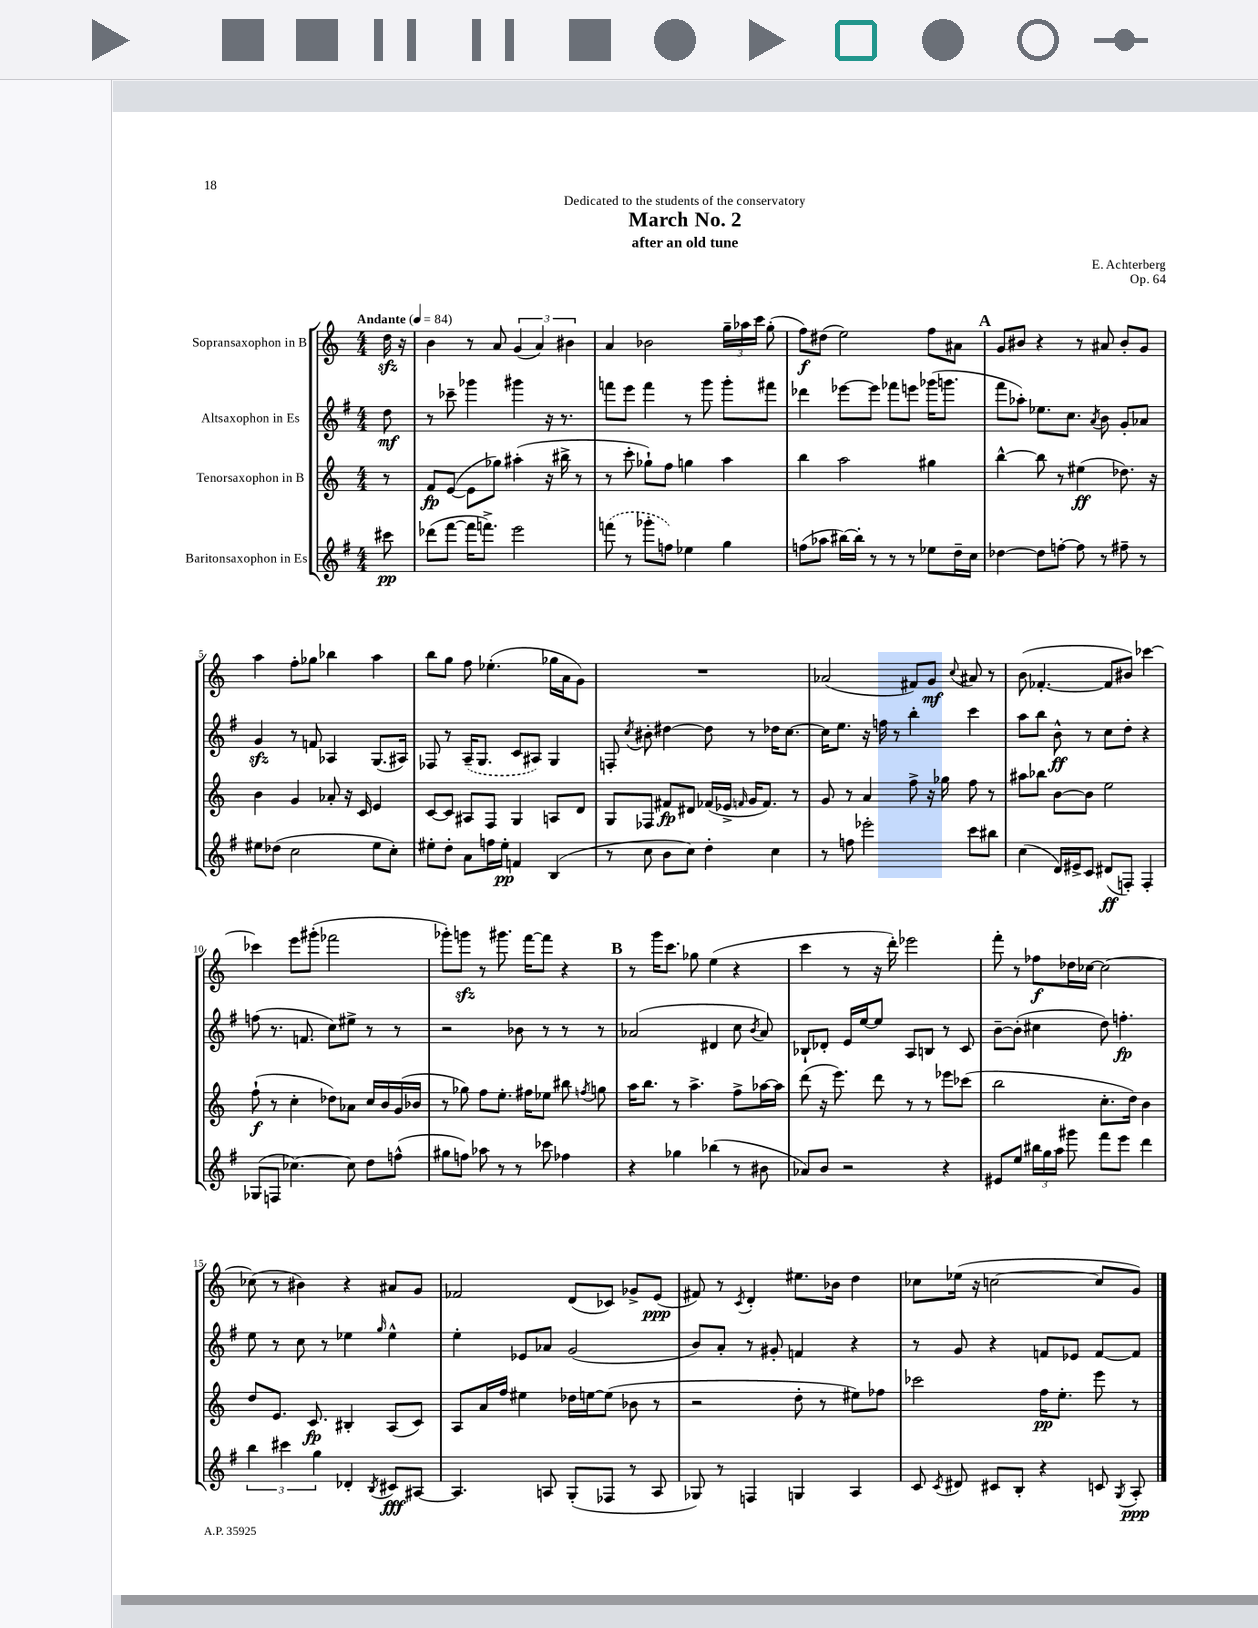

**kern	**dynam	**kern	**dynam	**kern	**dynam	**kern	**dynam
*part4	*part4	*part3	*part3	*part2	*part2	*part1	*part1
*staff4	*staff4	*staff3	*staff3	*staff2	*staff2	*staff1	*staff1
*I"Baritonsaxophon in Es	*	*I"Tenorsaxophon in B	*	*I"Altsaxophon in Es	*	*I"Sopransaxophon in B	*
*clefG2	*	*clefG2	*	*clefG2	*	*clefG2	*
*k[f#]	*	*k[]	*	*k[f#]	*	*k[]	*
*M4/4	*	*M4/4	*	*M4/4	*	*M4/4	*
*MM84	*	*MM84	*	*MM84	*	*MM84	*
=	=	=	=	=	=	=	=
!	!	!	!	!	!	!LO:TX:a:B:t=Andante	!
8ccc#X\	pp	8r	.	8dd\	mf	16ddzz\	.
.	.	.	.	.	.	16r	.
=1	=1	=1	=1	=1	=1	=1	=1
(8ddd-X\L	.	8f/L	fp	8r	.	4b\	.
[8fff#\J	.	([8e/J	.	8ccc-X~\	.	.	.
16fff#\KL]	.	8e\L]	.	4ggg-X\	.	8r	.
8.fffn^\J)	.	.	.	.	.	.	.
.	.	8gg-X\J)	.	.	.	8a/	.
2eee\	.	(4aa#X'\	.	4ggg#X\	.	(6g/	.
.	.	.	.	.	.	6a/)	.
.	.	16r	.	16r	.	.	.
.	.	16bb#X^\	.	8.r	.	.	.
.	.	.	.	.	.	6b#X\	.
.	.	8r	.	.	.	.	.
=2	=2	=2	=2	=2	=2	=2	=2
(8fffn\	.	8r	.	8fffn\L	.	4a/	.
8r	.	8ccc'\	.	8eee\J	.	.	.
8ggg-X'\L	.	8gg-X`\L)	.	4fff\	.	2b-X\	.
8ffn\J)	.	8ff\J	.	.	.	.	.
4ee-X\	.	4ggn\	.	8r	.	.	.
.	.	.	.	8ggg\	.	.	.
4gg\	.	4aa\	.	8ggg'\L	.	24gg~\LL	.
.	.	.	.	.	.	24aa-X\	.
.	.	.	.	.	.	24ccc\JJ	.
.	.	.	.	8fff#X\J	.	(8gg'\	.
=3	=3	=3	=3	=3	=3	=3	=3
(8ffn\L	.	4bb\	.	4ddd-X\	.	8ff\L)	f
8aa-X\J	.	.	.	.	.	(8dd#X\J	.
[16bb#X\LL)	.	2aa\	.	[8eee-X\L	.	2ee\)	.
16bb#'\JJ]	.	.	.	.	.	.	.
8r	.	.	.	8eee-\J]	.	.	.
8r	.	.	.	8fff-X\L	.	.	.
8r	.	.	.	8eeen\J	.	.	.
8ee-X\L	.	4gg#X\	.	(16ggg-X\KL	.	8ff\L	.
.	.	.	.	8.gggn\J	.	.	.
16dd~\L	.	.	.	.	.	8a#X\J	.
16cc\JJ	.	.	.	.	.	.	.
!!LO:REH:place=s1:t=A
=4	=4	=4	=4	=4	=4	=4	=4
[4dd-X\	.	[4bb^^\	.	8fff#\L	.	8g/L	.
.	.	.	.	8aa-X'\J)	.	8b#X/J	.
8dd-\L]	.	8bb\]	.	8.ee-X\L	.	4r	.
[8ffn'\J	.	8r	.	.	.	.	.
.	.	.	.	8.cc\J	.	.	.
8ff\]	.	(4ee#X\	ff	.	.	8r	.
.	.	.	.	8qa/	.	.	.
8r	.	.	.	8b\	.	8a#X/	.
8ff#X~\	.	8.dd-X\)	.	8g'/L	.	8b#'/L	.
8r	.	.	.	8a-X/J	.	8g/J	.
.	.	16r	.	.	.	.	.
!!LO:LB:g=z
=5	=5	=5	=5	=5	=5	=5	=5
8ee#X\L	.	4b\	.	4gzz/	.	4aa\	.
(8dd-X\J	.	.	.	.	.	.	.
2cc\	.	4g/	.	8r	.	8ff'\L	.
.	.	.	.	8fn/	.	8gg-X\J	.
.	.	8a-X'/	.	4A-X/	.	4bb-X\	.
.	.	16r	.	.	.	.	.
.	.	16c/	.	.	.	.	.
8ee#\L	.	4e/	.	(8.G/L	.	4aa\	.
8cc'\J)	.	.	.	.	.	.	.
.	.	.	.	16A#X/Jk)	.	.	.
=6	=6	=6	=6	=6	=6	=6	=6
8ee#X'\L	.	[8c/L	.	8F-X/	.	8bb\L	.
8dd'\J	.	8c/J]	.	8r	.	8gg\J	.
8a\L	.	8A#X/L	.	(16A~/KL	.	8ff\	.
.	.	.	.	8.G/J	.	.	.
16ffn\L	.	8F/J	.	.	.	(4.ee-X'\	.
16ee#'\JJ	pp	.	.	.	.	.	.
4fn/	.	4G/	.	8c/L	.	.	.
.	.	.	.	8A#X/J)	.	.	.
(4B/	.	8An/L	.	4G/	.	16gg-X\LL	.
.	.	.	.	.	.	16a\J	.
.	.	8d/J	.	.	.	8g\J)	.
=7	=7	=7	=7	=7	=7	=7	=7
8r	.	8G/L	.	8Fn'/	.	1r	.
.	.	.	.	8qcc/	.	.	.
8cc\	.	8F-X/J	.	8b#X'\	.	.	.
8b\L	.	8f#X/L	fp	[4dd#X\	.	.	.
8cc\J)	.	8d#X/J	.	.	.	.	.
4dd'\	.	(16f-X/LL	.	8dd#\]	.	.	.
.	.	16e-X^/JJ	.	.	.	.	.
.	.	16qqfn/	.	.	.	.	.
.	.	16g/KL	.	8r	.	.	.
.	.	8.f/J)	.	.	.	.	.
4cc\	.	.	.	16dd-X\KL	.	.	.
.	.	.	.	[8.cc\J	.	.	.
.	.	8r	.	.	.	.	.
=8	=8	=8	=8	=8	=8	=8	=8
8r	.	8g/	.	16cc\KL]	.	(2a-X/	.
.	.	.	.	8.ee\J	.	.	.
8ffn\	.	8r	.	.	.	.	.
2eee-X'\	.	4a/	.	16r	.	.	.
.	.	.	.	16ffn\	.	.	.
.	.	.	.	8r	.	.	.
.	.	8ff^\	.	4bb'\	.	8f#X/L)	.
.	.	16r	.	.	.	8g/J	mf
.	.	16gg-X\	.	.	.	.	.
.	.	.	.	.	.	8qqcc/	.
8ccc\L	.	8ff\	.	4ccc\	.	8a#X/	.
8bb#X\J	.	8r	.	.	.	8r	.
=9	=9	=9	=9	=9	=9	=9	=9
(4cc\	.	8aa#X\L	.	8aa\L	.	(8b\	.
.	.	8bb-X\J	.	8bb\J	.	[4.f-X'/	.
16d/LL)	.	[8b\L	.	8b^^\	ff	.	.
16e#X^/J	.	.	.	.	.	.	.
8c/J	.	8b\J]	.	8r	.	.	.
(8d#X/L	ff	2ee\	.	8cc\L	.	8f-/L]	.
8Fn'/J)	.	.	.	8dd'\J	.	8b#X/J)	.
4F'/	.	.	.	4r	.	[4ccc-X\	.
!!LO:LB:g=z
=10	=10	=10	=10	=10	=10	=10	=10
(8G-X/L	.	(8ff`\	f	(8ffn\	.	4ccc-X\]	.
8Fn/J	.	8r	.	8.r	.	.	.
[4.cc-X\)	.	4cc'\	.	.	.	8eee\L	.
.	.	.	.	8.fn/	.	.	.
.	.	.	.	.	.	(8ggg#X'\J	.
.	.	8dd-X\L)	.	8cc\L)	.	2fff-X\	.
8cc-\]	.	8a-X\J	.	8ee#X^\J	.	.	.
8dd\L	.	16cc/LL	.	8r	.	.	.
.	.	16b/	.	.	.	.	.
(8ffn^^\J	.	(16g/	.	8r	.	.	.
.	.	16b-X/JJ	.	.	.	.	.
=11	=11	=11	=11	=11	=11	=11	=11
8gg#X\L	.	8r	.	2r	.	8ggg-X'\L)	.
8ffn\J)	.	8gg-X\)	.	.	.	8gggnzz\J	.
8aa-X\	.	8ff\L	.	.	.	8r	.
8r	.	8.ee'\J	.	.	.	8.ggg#X\	.
8r	.	.	.	8b-X\	.	.	.
.	.	16ff#X\KL	.	.	.	[16fff\KL	.
8ccc-X\	.	8ee-X\J	.	8r	.	8fff\J]	.
4ff-X\	.	8bb#X\	.	8r	.	4r	.
.	.	8qffn/	.	.	.	.	.
.	.	8ggn\	.	8r	.	.	.
!!LO:REH:place=s1:t=B
=12	=12	=12	=12	=12	=12	=12	=12
4r	.	16aa\KL	.	(2a-X/	.	8r	.
.	.	8.bb\J	.	.	.	.	.
.	.	.	.	.	.	16ggg\KL	.
.	.	.	.	.	.	8.ccc\J	.
4gg-X\	.	8r	.	.	.	.	.
.	.	4.aa^\	.	.	.	8gg-X\	.
(4bb-X\	.	.	.	4d#X/	.	(4ee\	.
8r	.	8ff^\L	.	8cc\	.	4r	.
.	.	.	.	8qb/	.	.	.
8b#X\	.	[16aa-X\L	.	8a-/)	.	.	.
.	.	16aa-\JJ]	.	.	.	.	.
=13	=13	=13	=13	=13	=13	=13	=13
8a-X/L)	.	(8ddd\	.	8B-X`/L	.	4ccc\	.
8b/J	.	16r	.	8d-X'/J	.	.	.
.	.	8.eee\)	.	.	.	.	.
2r	.	.	.	16e/LL	.	8r	.
.	.	.	.	[16ee/J	.	.	.
.	.	8ddd\	.	8ee/J]	.	16r	.
.	.	.	.	.	.	16ddd'\)	.
.	.	8r	.	8A/L	.	2eee-X\	.
.	.	8r	.	8Bn/J	.	.	.
4r	.	8eee-X\L	.	8r	.	.	.
.	.	(8ccc-X\J	.	8c/	.	.	.
=14	=14	=14	=14	=14	=14	=14	=14
8e#X/L	.	2bb\	.	[8b~\L	.	8fff'\	.
8ee/J	.	.	.	(8b'\J]	.	8r	.
24bb#X\LL	.	.	.	4cc#X\	.	8ff-X\L	f
24gg\	.	.	.	.	.	.	.
24aa\JJ	.	.	.	.	.	.	.
8ggg#X\	.	.	.	.	.	16dd-X\L	.
.	.	.	.	.	.	[16cc-X\JJ	.
8fff#\L	.	8.cc'\L	.	8dd\)	.	2cc-\_	.
8eee\J	.	.	.	4.ffn'\	fp	.	.
.	.	16dd\Jk)	.	.	.	.	.
4ddd\	.	4b\	.	.	.	.	.
!!LO:LB:g=z
=15	=15	=15	=15	=15	=15	=15	=15
6bb\	.	8dd/L	.	8ee\	.	(8cc-X\]	.
.	.	8.e/J	.	8r	.	8r	.
6ccc#X\	.	.	.	.	.	.	.
.	.	.	.	8cc\	.	4b#X\)	.
.	.	8.c/	fp	.	.	.	.
6gg\	.	.	.	.	.	.	.
.	.	.	.	8r	.	.	.
4d-X'/	.	4B#X'/	.	4ee-X\	.	4r	.
8qB/	.	.	.	16qqgg/	.	.	.
8c#X/L	fff	(8A/L	.	4ee-^^\	.	8a#X/L	.
[8A#X/J	.	8c/J)	.	.	.	8g/J	.
=16	=16	=16	=16	=16	=16	=16	=16
4.A#/]	.	8A/L	.	4ee'\	.	2f-X/	.
.	.	16a/L	.	.	.	.	.
.	.	16ff/JJ	.	.	.	.	.
.	.	4ee#X\	.	8e-X/L	.	.	.
8An/	.	.	.	8a-X/J	.	.	.
(8G'/L	.	16dd-X\LL	.	(2g/	.	(8d/L	.
.	.	[16een\J	.	.	.	.	.
8F-X/J	.	(8ee\J]	.	.	.	8c-X/J)	.
8r	.	8b-X\	.	.	.	8g-X^/L	.
8A/	.	8r	.	.	.	(8e/J	ppp
=17	=17	=17	=17	=17	=17	=17	=17
8G-X/)	.	2r	.	8b/L)	.	8f#X/)	.
8r	.	.	.	8a'/J	.	8r	.
.	.	.	.	.	.	8qc/	.
4Fn/	.	.	.	8r	.	4d'/	.
.	.	.	.	8g#X'/	.	.	.
4Gn/	.	8dd'\	.	4fn/	.	8.ee#X\L	.
.	.	8r	.	.	.	.	.
.	.	.	.	.	.	16b-X\Jk	.
4A/	.	8ee#X\L)	.	4r	.	4dd\	.
.	.	8ff-X\J	.	.	.	.	.
=18	=18	=18	=18	=18	=18	=18	=18
8c/	.	2ccc-X\	.	8r	.	8cc-X\L	.
8qc/	.	.	.	.	.	.	.
8d#X/	.	.	.	8g/	.	(16ee-X\Jk	.
.	.	.	.	.	.	16r	.
8c#X/L	.	.	.	4r	.	[2ccn\	.
8B'/J	.	.	.	.	.	.	.
4r	.	16ff\KL	pp	8fn/L	.	.	.
.	.	8.ee'\J	.	.	.	.	.
.	.	.	.	8e-X/J	.	.	.
8cn/	.	8eee\	.	[8f/L	.	8cc/L]	.
8qG/	.	.	.	.	.	.	.
8A'/	ppp	8r	.	8f/J]	.	8g/J)	.
==	==	==	==	==	==	==	==
*-	*-	*-	*-	*-	*-	*-	*-
